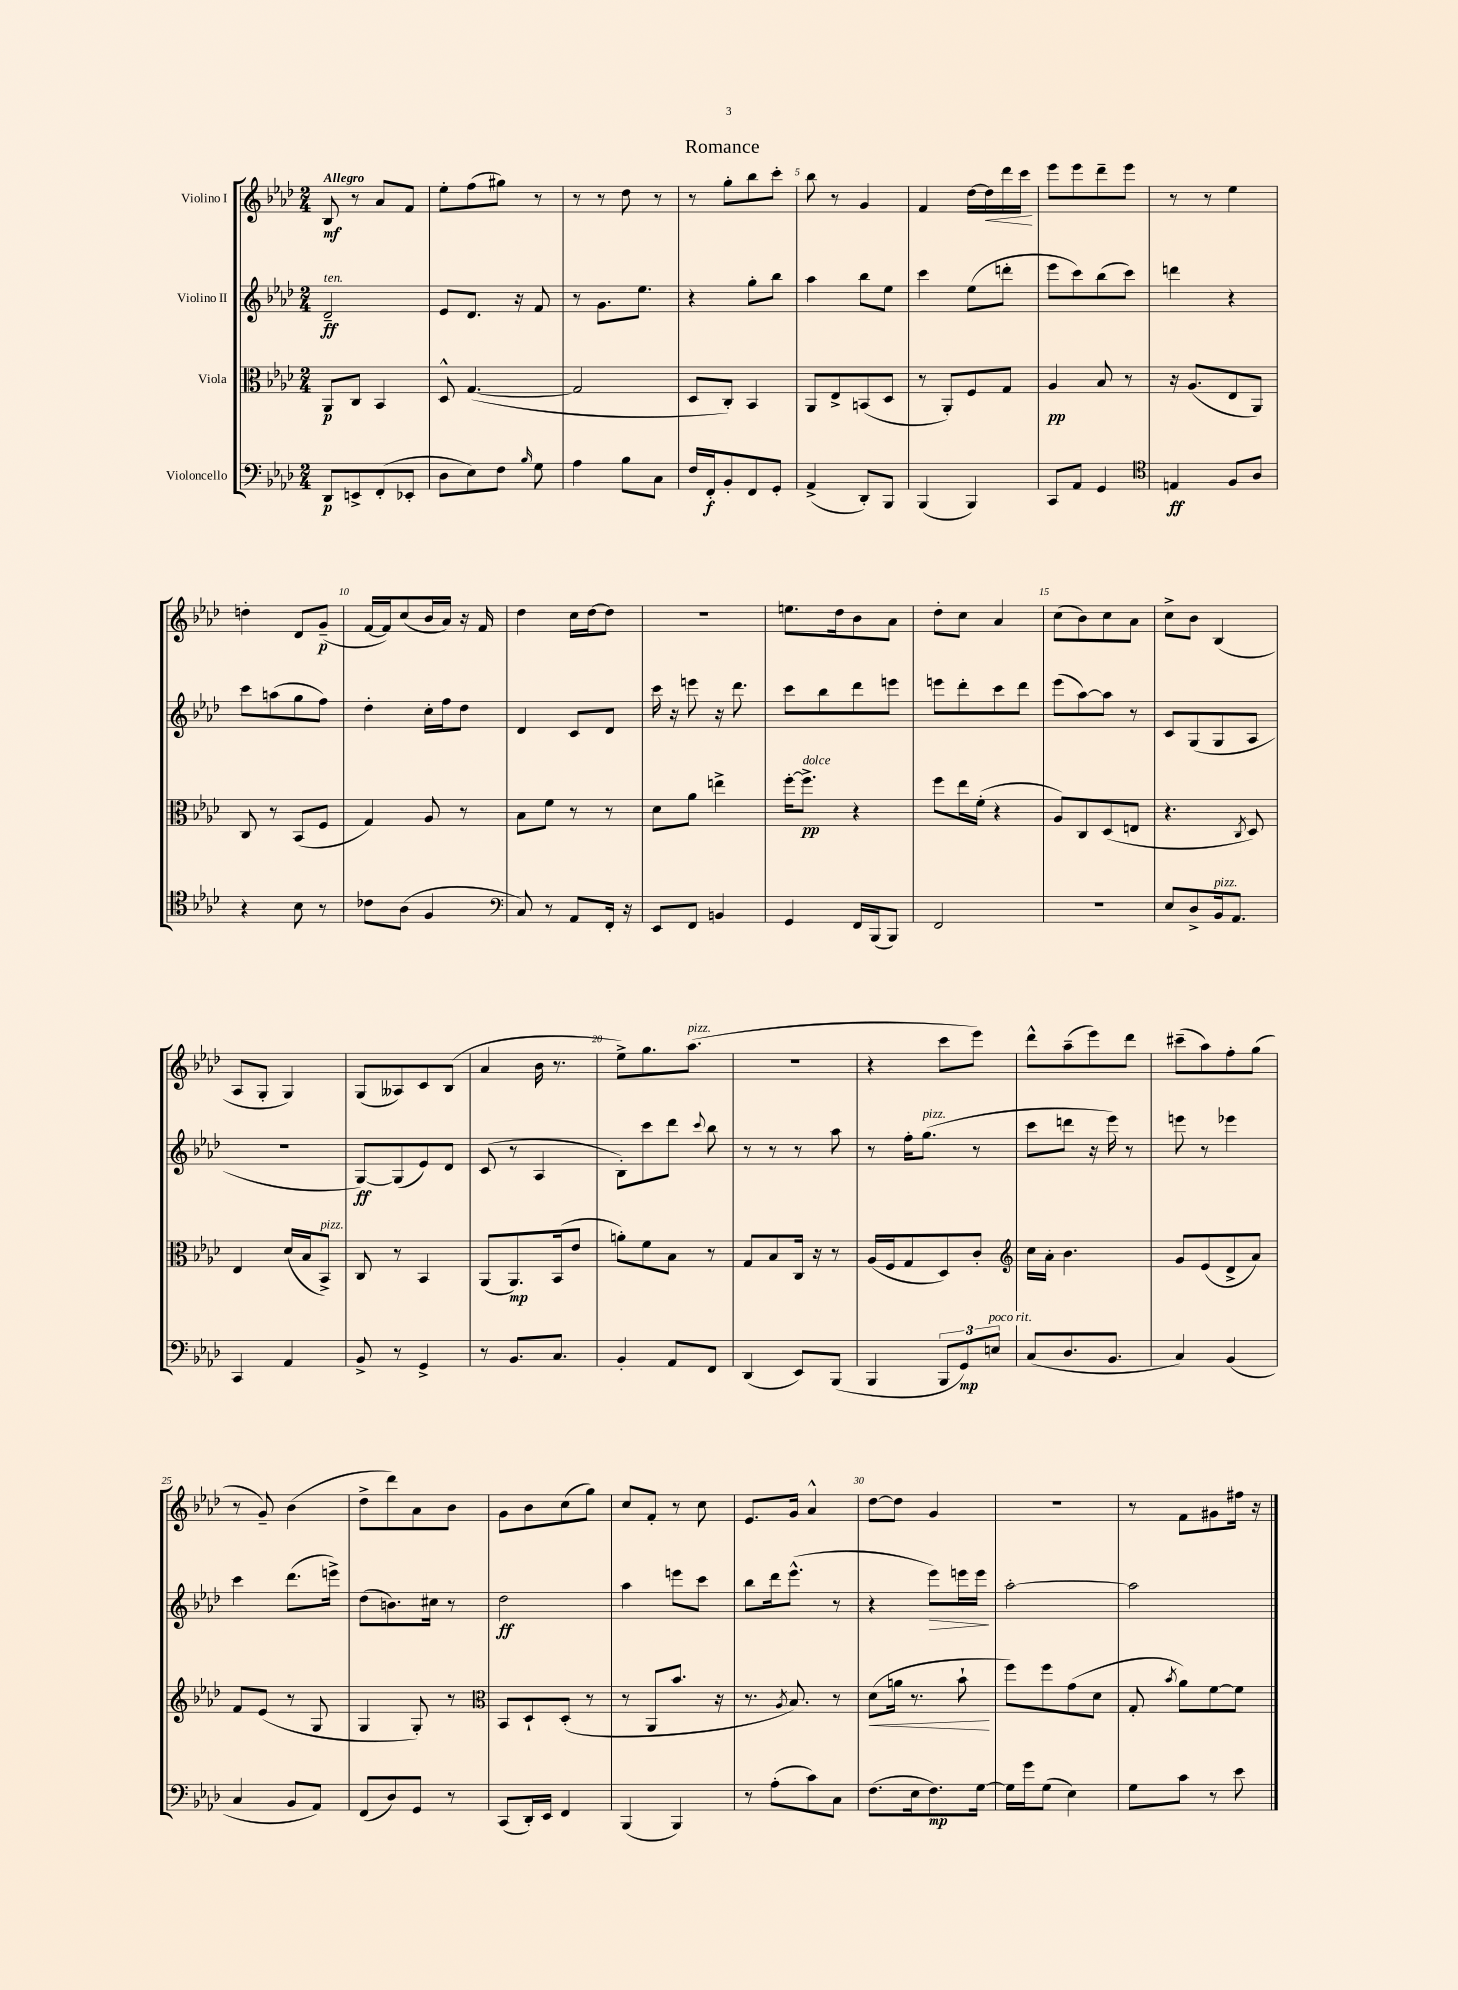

**kern	**kern	**kern	**kern
*staff4	*staff3	*staff2	*staff1
*clefF4	*clefC3	*clefG2	*clefG2
*k[b-e-a-d-]	*k[b-e-a-d-]	*k[b-e-a-d-]	*k[b-e-a-d-]
*M2/4	*M2/4	*M2/4	*M2/4
8DD-	8AA-	2d-~	8B-
8EE^	8C	.	8r
(8FF'	4BB-	.	8a-
8EE-'	.	.	8f
=	=	=	=
8D-	8D-^^	8e-	8ee-'
8E-)	([4.G	8.d-	(8ff
8F	.	.	8gg#)
.	.	16r	.
16qqB-	.	.	.
8G	.	8f	8r
=	=	=	=
4A-	2G]	8r	8r
.	.	8.g	8r
8B-	.	.	8dd-
.	.	8.ee-	.
8C	.	.	8r
=	=	=	=
16F	8D-	4r	8r
16FF'	.	.	.
8BB-'	8C')	.	8gg'
8FF	4BB-	8gg'	8bb-
8GG'	.	8bb-	8ccc'
=	=	=	=
(4AA-^	8AA-	4aa-	8bb-
.	8E-^	.	8r
8DD-')	(8BB	8bb-	4g
8BBB-	8D-	8ee-	.
=	=	=	=
(4BBB-	8r	4ccc	4f
.	8AA-')	.	.
4BBB-)	8F	(8ee-	[16dd-
.	.	.	16dd-]
.	8G	8ddd'	16ddd-
.	.	.	16ccc
=	=	=	=
8CC	4A-	8eee-	8eee-
8AA-	.	8ccc)	8eee-
4GG	8B-	(8bb-	8ddd-~
.	8r	8ccc)	8eee-
=	=	=	=
*clefC4	*	*	*
4E	16r	4ddd	8r
.	(8.A-	.	.
.	.	.	8r
8F	8E-	4r	4ee-
8A-	8AA-)	.	.
=	=	=	=
4r	8C	8ccc	4dd'
.	8r	(8aa	.
8B-	(8BB-	8gg	8d-
8r	8F	8ff)	(8g~
=	=	=	=
8c-	4G)	4dd-'	[16f
.	.	.	16f])
(8A-	.	.	(8cc
4F	8A-	16cc'	16b-
.	.	16ff	16a-)
.	8r	8dd-	16r
.	.	.	16f
=	=	=	=
*clefF4	*	*	*
8C)	8B-	4d-	4dd-
8r	8f	.	.
8AA-	8r	8c	16cc
.	.	.	[16dd-
16FF'	8r	8d-	8dd-]
16r	.	.	.
=	=	=	=
8EE-	8d-	16ccc	2r
.	.	16r	.
8FF	8a-	8eee	.
4BB	4ee^	16r	.
.	.	8.ddd-	.
=	=	=	=
4GG	[16ff'	8ccc	8.ee
.	8.ff^]	.	.
.	.	8bb-	.
.	.	.	16dd-
16FF	4r	8ddd-	8b-
(16BBB-	.	.	.
8BBB-)	.	8eee	8a-
=	=	=	=
2FF	8ff	8eee	8dd-'
.	16ee-	8ddd-'	8cc
.	(16f'	.	.
.	4r	8ccc	4a-
.	.	8ddd-	.
=	=	=	=
2r	8A-)	(8eee-	(8cc
.	8C	[8aa-)	8b-)
.	(8D-	8aa-]	8cc
.	8E	8r	8a-
=	=	=	=
8E-	4.r	8c	8cc^
8D-^	.	(8G	8b-
16BB-	.	8G	(4B-
8.AA-	.	.	.
.	8qC	.	.
.	8D-)	8A-	.
=	=	=	=
4CC	4E-	2r	8A-
.	.	.	8G'
4AA-	(16d-	.	4G)
.	16B-	.	.
.	8BB-^)	.	.
=	=	=	=
8BB-^	8C	[8G)	(8G
8r	8r	(8G]	8A--)
4GG^	4BB-	8e-)	8c
.	.	8d-	(8B-
=	=	=	=
8r	(8AA-	(8c	4a-
8.BB-	8.AA-)	8r	.
.	.	4A-	16b-
8.C	(16BB-	.	8.r
.	8e-	.	.
=	=	=	=
4BB-'	8a')	8B-')	8ee-^)
.	8f	8ccc	8.gg
8AA-	8B-	8ddd-	.
.	.	.	(8.aa-
.	.	8qqccc	.
8FF	8r	8bb-	.
=	=	=	=
(4DD-	8G	8r	2r
.	8B-	8r	.
8EE-)	16C	8r	.
.	16r	.	.
(8BBB-	8r	8aa-	.
=	=	=	=
4BBB-	(16A-	8r	4r
.	16F	.	.
.	8G	16ff'	.
.	.	(8.gg	.
12BBB-	8D-)	.	8ccc
12GG)	.	.	.
.	8c'	8r	8eee-)
12E	.	.	.
=	=	=	=
*	*clefG2	*	*
(8C	16cc	8ccc	8ddd-^^
.	16a-'	.	.
8.D-	4.b-	8ddd	(8aa-~
.	.	16r	8eee-)
8.BB-	.	16eee-)	.
.	.	8r	8ddd-
=	=	=	=
4C)	8g	8eee	(8ccc#~
.	(8e-	8r	8aa-)
(4BB-	8d-^	4eee-	8ff'
.	8a-)	.	(8gg
=	=	=	=
4C	8f	4ccc	8r
.	(8e-	.	8g~)
8BB-	8r	(8.ddd-	(4b-
8AA-)	8G	.	.
.	.	16eee^)	.
=	=	=	=
(8FF	4G	(8dd-	8dd-^
8D-)	.	8.b)	8ddd-)
8GG	8G')	.	8a-
.	.	16cc#	.
8r	8r	8r	8b-
=	=	=	=
*	*clefC3	*	*
(8CC	8BB-	2dd-	8g
16DD-')	8D-`	.	8b-
16EE-	.	.	.
4FF	(8D-'	.	(8cc
.	8r	.	8gg)
=	=	=	=
(4BBB-	8r	4aa-	8cc
.	8AA-	.	8f'
4BBB-)	8.b-	8eee	8r
.	.	8ccc	8cc
.	16r	.	.
=	=	=	=
8r	8.r	8bb-	8.e-
(8A-'	.	16ddd-	.
.	8qA-	.	.
.	8.B-)	(8.eee-^^	16g
8c)	.	.	4a-^^
8C	8r	8r	.
=	=	=	=
(8.F	(8d-	4r	[8dd-
.	16a	.	8dd-]
16E-	8.r	.	.
8.F)	.	8eee-)	4g
.	8b-`	16eee	.
[16G	.	16eee	.
=	=	=	=
16G]	8ff)	[2aa-'	2r
16g	.	.	.
(8G	8ff	.	.
4E-)	(8g	.	.
.	8d-	.	.
=	=	=	=
8G	8G'	2aa-]	8r
.	8qb-	.	.
8c	8a-)	.	8f
8r	[8f	.	8g#
8e-	8f]	.	16ff#
.	.	.	16r
==	==	==	==
*-	*-	*-	*-
